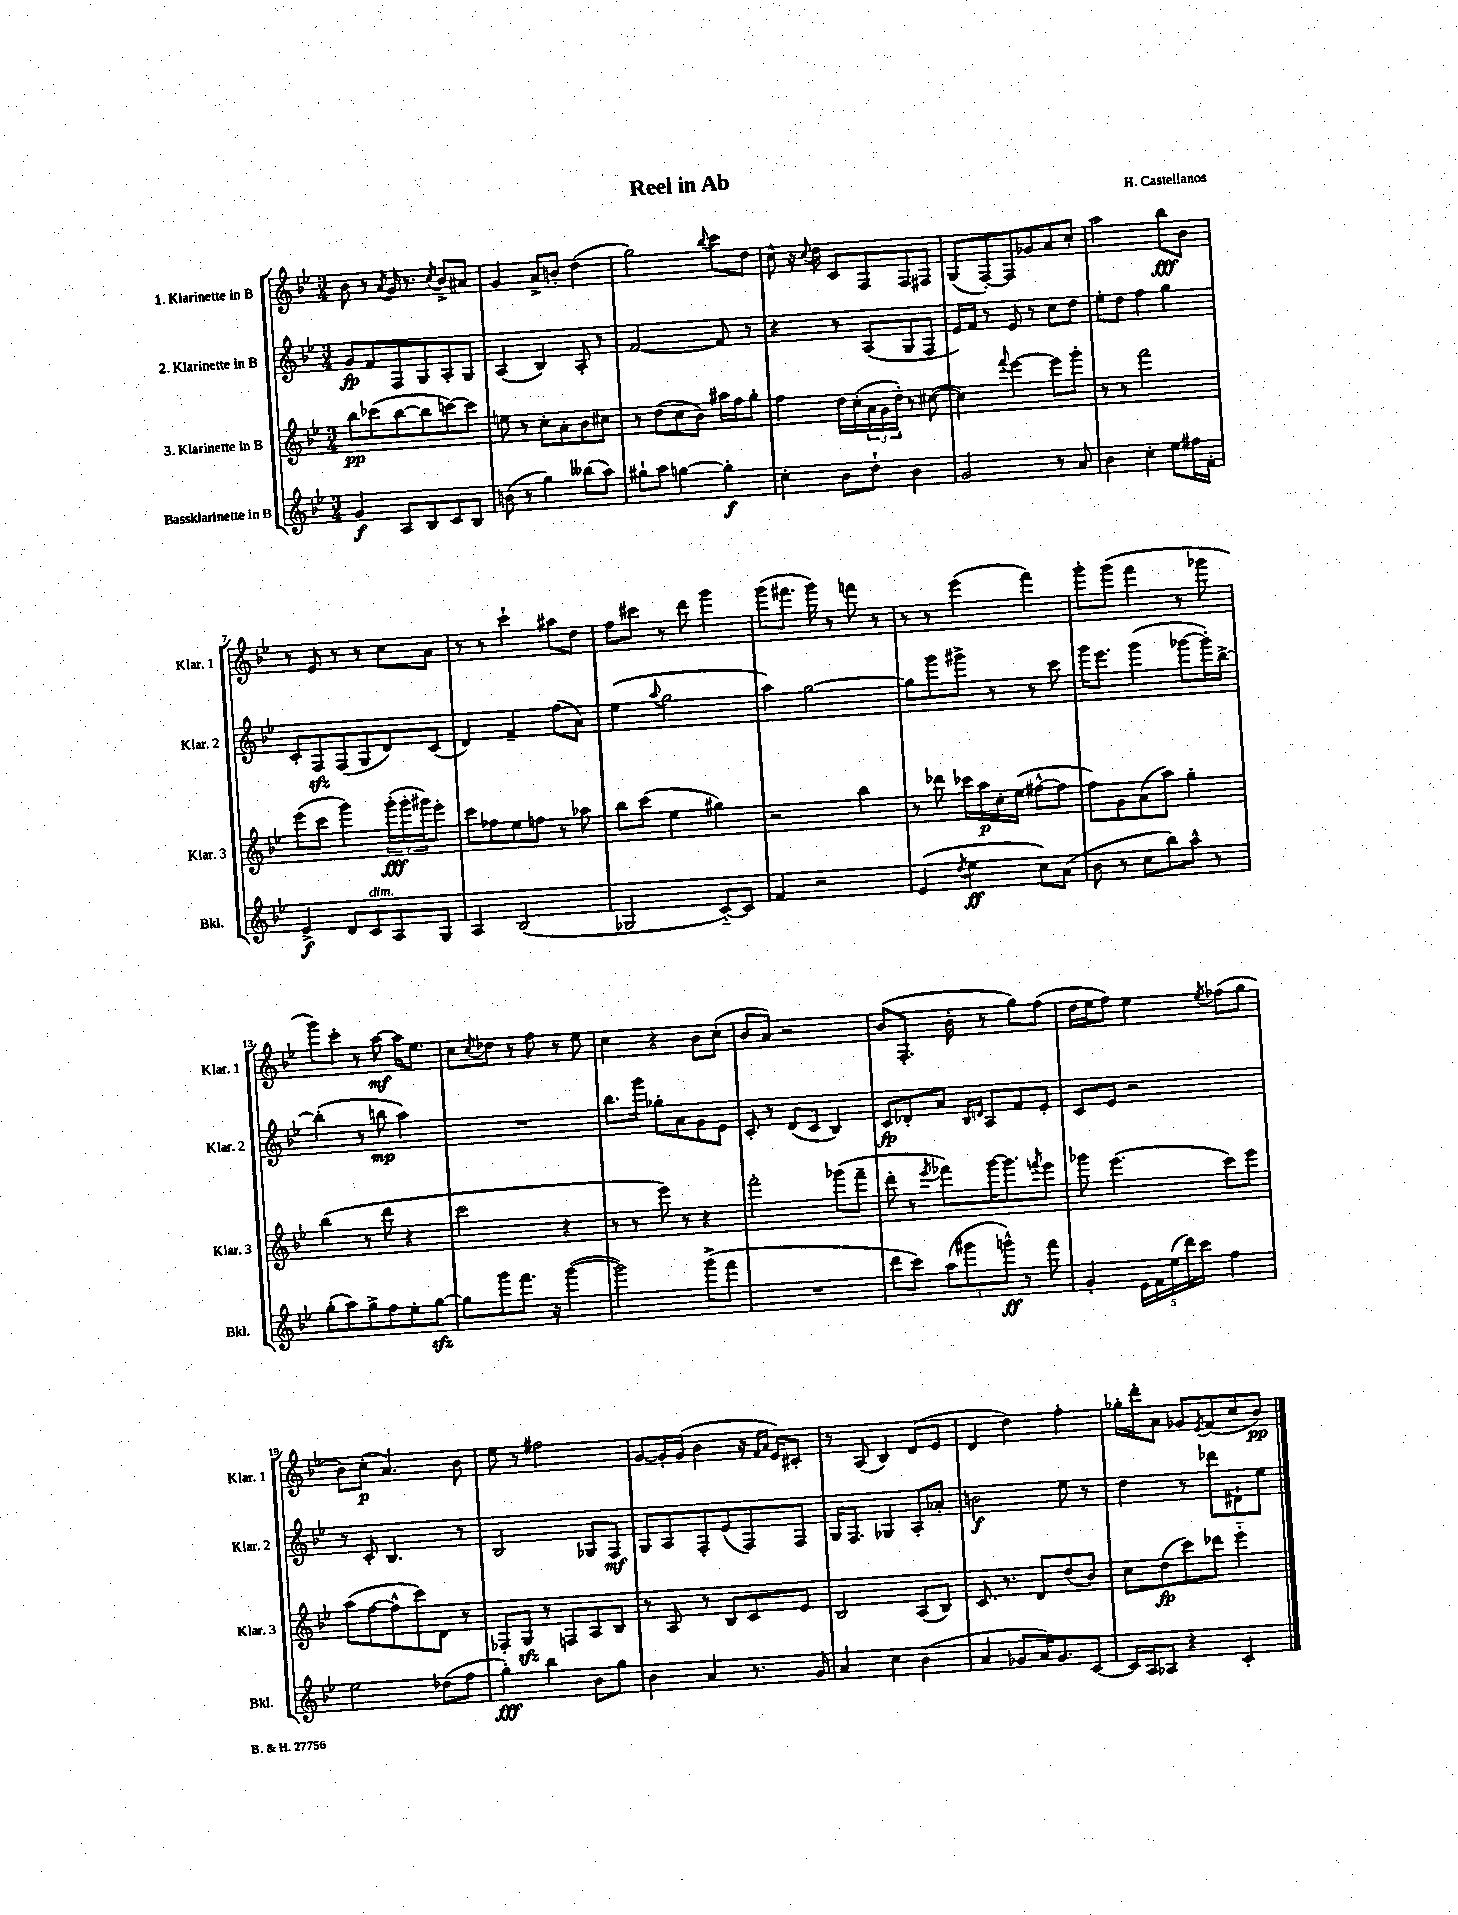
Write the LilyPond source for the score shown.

\header { title = "Reel in Ab" composer = "H. Castellanos" }
<<
\new StaffGroup <<
\new Staff = "s0" \with { instrumentName = "1. Klarinette in B" shortInstrumentName = "Klar. 1" } {
    \clef treble \key bes \major \numericTimeSignature \time 3/4
    bes'8 r8 \acciaccatura { a'8 } g'16 r8. \acciaccatura { c''8 } bes'8-> ais'8 |
    g'4 a'8-> b'8-. d''4( |
    g''2) \appoggiatura { bes''8 } c'''8 d''8 |
    c''8-^ r16 \appoggiatura { c''8 } d''16 c'8 f8 f8 fis8 |
    g8( f8~-.) f8 ges'8 a'8 c''8-. |
    a''2 bes''8\fff bes'8 |
    r8 ees'8 r8 r8 c''8 a'8 |
    r8 r8 c'''4-! ais''8 d''8 |
    f''8 cis'''8 r8 d'''8 g'''4 |
    g'''8( fis'''8. g'''16) r8 f'''8 r8 |
    r8 r8 ees'''4( f'''4) |
    g'''8-. g'''8( f'''4 r8 ges'''8 |
    g'''8) c'''8-. r8 a''8~\mf a''16 ees''8. |
    c''8 \acciaccatura { c''8 } des''8 r8 f''8 r8 ees''8 |
    c''4 r4 bes'8 c''8-.( |
    bes'8 a'8) r2 |
    bes'8( f8.-. bes'16-. r8 g''8) f''8( |
    d''16 ees''16 f''8) ees''4 \acciaccatura { ees''8 } fes''8( g''8 |
    bes'8) c''8-.\p( a'4.) bes'8 |
    ees''8 r8 fis''2 |
    g'8~ g'16-. g'16( bes'4 r16 \grace { f'16 a'16 } ees'16) cis'8-. |
    r8 a8( bes4) d'8( ees'8 |
    d'4 d''4) f''4-. |
    ges''16-. d'''16-. a'8 ges'8 \acciaccatura { ees'8 } f'8( c''8 bes'8\pp) \bar "|." |
}
\new Staff = "s1" \with { instrumentName = "2. Klarinette in B" shortInstrumentName = "Klar. 2" } {
    \clef treble \key bes \major \numericTimeSignature \time 3/4
    g'8\fp f'8 f8 g8 a8-. g8 |
    a4( bes4) a8-. r8 |
    f'2~ f'8 r8 |
    r4 r8 a8( g8 f8 |
    ees'16) f'16 r8 ees'8 r8 c''8 d''8 |
    ees''8-. d''8 f''4 g''4 |
    c'8-. f8\sfz f8( g8 d'8) c'8( |
    d'4) f'4-- f''8( a'8) |
    ees''4( \appoggiatura { a''8 } g''2 |
    a''4) g''2~ |
    g''8 g'''8 gis'''8-> r8 r8 c'''8 |
    g'''16 ees'''8. g'''4( ges'''8~ ges'''16-.) bes''16~-> |
    bes''4-.( r8 b''8\mp a''4) |
    R2. |
    bes''8. g'''16 ges''8-. a'8 g'8 ees'8 |
    c'8-. r8 d'8( c'8 bes4) |
    c'8\fp des'8-. a'8 \grace { bes16 d'16 } a8 f'8 ees'8-. |
    c'8 ees'8 r2 |
    r8 c'8-. bes4. r8 |
    bes2 ges8 f8\mf |
    g8 a8 f8-. ees'8( f8) f8 |
    g16 f8. ges4 a8-. aes'8-. |
    b'2\f ees''8 r8 |
    d''4 r8 des'''8 dis'8-! ees''8 \bar "|." |
}
\new Staff = "s2" \with { instrumentName = "3. Klarinette in B" shortInstrumentName = "Klar. 3" } {
    \clef treble \key bes \major \numericTimeSignature \time 3/4
    bes''8\pp ces'''8( bes''8~ bes''8 c'''8~) c'''8 |
    e''8 r8 c''8-. a'8-. bes'8 cis''8 |
    r8 d''8( c''8 bes'8) ais''16 f''16 g''8-. |
    f''4 d''16 c''16-.( \tuplet 3/2 { a'16 g'16 d''16-.) } r8 cis''8~( |
    cis''4) \appoggiatura { f'''8 } ees'''4~ ees'''8 g'''8-. |
    r8 r8 f'''2 |
    ees'''8( c'''8 g'''4) \tuplet 3/2 { g'''16-.\fff( g'''16-. gis'''16) } ees'''8-. |
    c'''8 fes''8 ees''8 f''8 r8 aes''8 |
    bes''8 c'''8( ees''4 gis''4) |
    r2 bes''4 |
    r8 des'''8 ces'''16 a''16\p c''16-. ees''16( fis''8~-^ fis''8 |
    f''8) g'8 a'8( a''8) g''4-. |
    bes''4( r8 d'''8 r4 |
    c'''2 r4 |
    r8 r8 ees'''8) r8 r4 |
    f'''2-. ges'''8( f'''8-- |
    d'''8-. r8 \acciaccatura { ees'''8 } fes'''8) g'''16~ g'''8. \acciaccatura { f'''8 } ees'''8 |
    ges'''8 ees'''4.( c'''8) ees'''8 |
    a''8( f''8~ f''8-^ c'''8) d'8 r8 |
    fes8-. g8\sfz r8 f8 a8 bes8 |
    r8 a8 r8 bes8 c'8 ees'8 |
    bes2 a8( bes8) |
    c'8. r8. d'8 d''8( bes'8) |
    c''8 d''8\fp( c'''8) des'''8 ees'''4-_ \bar "|." |
}
\new Staff = "s3" \with { instrumentName = "Bassklarinette in B" shortInstrumentName = "Bkl." } {
    \clef treble \key bes \major \numericTimeSignature \time 3/4
    g'4\f a8 bes8 c'8 bes8 |
    b'8( r8 g''4) beses''8( a''8) |
    gis''8-! a''8 g''4~ g''4-.\f |
    c''4-. bes'8 d''8-! bes'4 |
    g'2 r8 a'8 |
    bes'4 c''4-. ees''8 fis''16 f'16-. |
    ees'4->\f d'8 c'8^\markup { \italic "dim." } a8 g8 |
    a4 bes2( |
    ges2 c'8~-_) c'8 |
    f'4 r2 |
    ees'4( \acciaccatura { d''8 } ees''4\ff c''8) a'8( |
    bes'8 r8 c''8 bes''8) a''8-^ r8 |
    g''8-.( a''8) g''8-> f''8 ees''8-. g''8~\sfz |
    g''8 g'''8 f'''8. r16 g'''4~( |
    g'''2) g'''8->( f'''8 |
    R2. |
    d'''8 c'''8) \tuplet 3/2 { a''8( gis'''8 g'''8-^\ff) } r8 f'''8 |
    g'4-. \tuplet 5/4 { ees'16 f'16 ees''16( d'''16) c'''16 } f''4 |
    ees''2 des''8( f''8 |
    g''4-.\fff) bes''4 bes'8 g''8 |
    bes'4 a'4 r8. g'16 |
    a'4 c''4 bes'4( |
    a'4 ges'8 a'16) ges'8. c'8~ |
    c'16 a16 aes8 r4 c'4-. \bar "|." |
}
>>
>>
